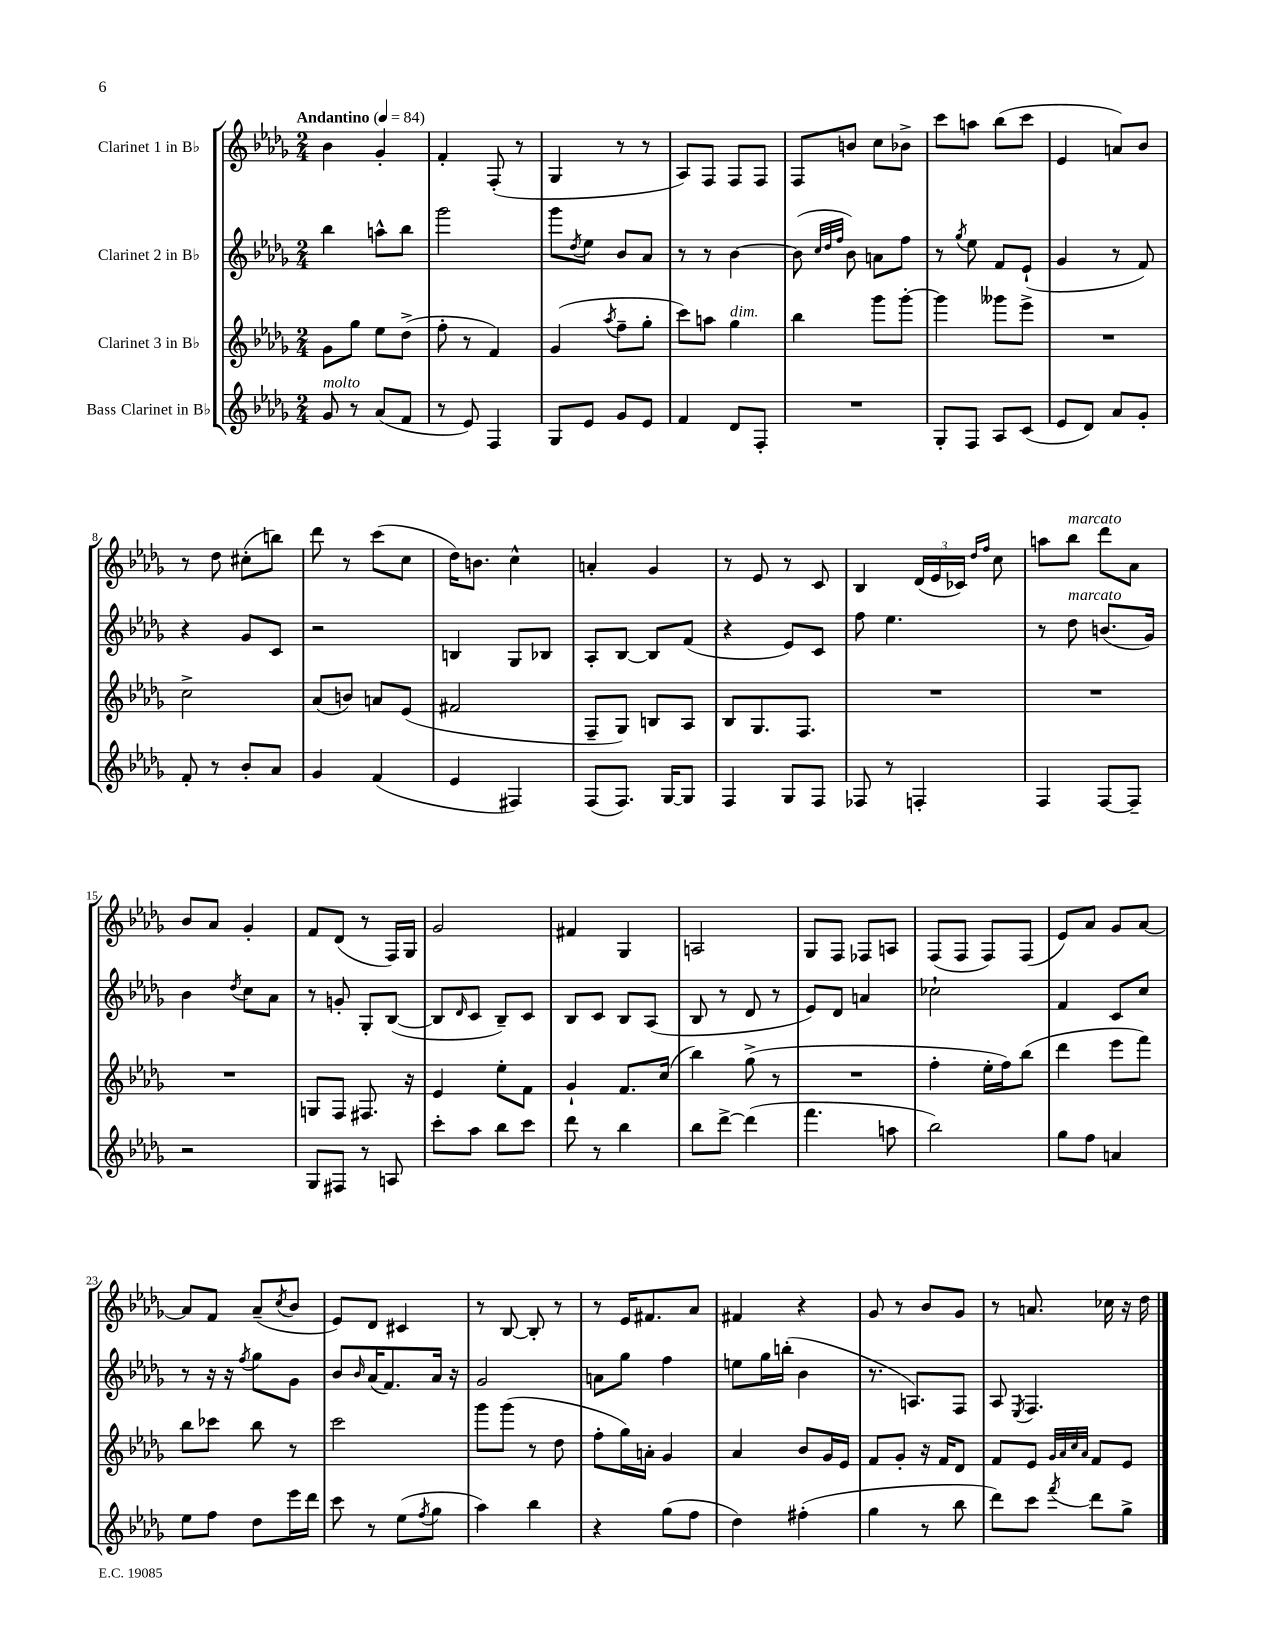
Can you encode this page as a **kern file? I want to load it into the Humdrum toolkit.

**kern	**kern	**kern	**kern
*staff4	*staff3	*staff2	*staff1
*clefG2	*clefG2	*clefG2	*clefG2
*k[b-e-a-d-g-]	*k[b-e-a-d-g-]	*k[b-e-a-d-g-]	*k[b-e-a-d-g-]
*M2/4	*M2/4	*M2/4	*M2/4
*MM84	*MM84	*MM84	*MM84
8g-	8g-	4bb-	4b-
8r	8gg-	.	.
(8a-	8ee-	8aa^^	4g-'
8f	(8dd-^	8bb-	.
=	=	=	=
8r	8ff'	2ggg-	4f'
8e-)	8r	.	.
4F	4f)	.	(8F'
.	.	.	8r
=	=	=	=
8G-	(4g-	8ggg-	4G-
.	.	8qdd-	.
8e-	.	8ee-	.
.	8qaa-	.	.
8g-	8ff~	8b-	8r
8e-	8gg-'	8a-	8r
=	=	=	=
4f	8ccc)	8r	8A-)
.	8aa	8r	8F
8d-	4gg-	[4b-	8F
8F'	.	.	8F
=	=	=	=
2r	4bb-	(8b-]	8F
.	.	32qqcc	.
.	.	32qqdd-	.
.	.	32qqff	.
.	.	8b-)	8b
.	8ggg-	8a	8cc
.	[8ggg-'	8ff	8b-^
=	=	=	=
8G-'	4ggg-]	8r	8ccc
.	.	8qgg-	.
8F	.	8ee-	8aa
8A-	8ggg--	8f	(8bb-
(8c	8eee-^	(8e-`	8ccc
=	=	=	=
8e-	2r	4g-	4e-
8d-)	.	.	.
8a-	.	8r	8a)
8g-'	.	8f)	8b-
=	=	=	=
8f'	2cc^	4r	8r
8r	.	.	8dd-
8b-'	.	8g-	(8cc#'
8a-	.	8c	8bb)
=	=	=	=
4g-	(8a-	2r	8ddd-
.	8b)	.	8r
(4f	8a	.	(8ccc
.	(8e-	.	8cc
=	=	=	=
4e-	2f#	4B	16dd-)
.	.	.	8.b
4F#)	.	8G-	4cc^^
.	.	8B-	.
=	=	=	=
(8F	8F~	8A-'	4a'
8.F)	8G-)	[8B-	.
.	8B	8B-]	4g-
[16G-	.	.	.
8G-]	8A-	(8f	.
=	=	=	=
4F	8B-	4r	8r
.	8.G-	.	8e-
8G-	.	8e-)	8r
.	8.F	.	.
8F	.	8c	8c
=	=	=	=
8F-	2r	8ff	4B-
8r	.	4.ee-	.
4F'	.	.	(24d-
.	.	.	24e-
.	.	.	24c-)
.	.	.	16qqdd-
.	.	.	16qqff
.	.	.	8cc
=	=	=	=
4F	2r	8r	8aa
.	.	8dd-	8bb-
[8F	.	(8.b	8ddd-
8F~]	.	.	8a-
.	.	16g-)	.
=	=	=	=
2r	2r	4b-	8b-
.	.	.	8a-
.	.	8qdd-	.
.	.	8cc	4g-'
.	.	8a-	.
=	=	=	=
8G-	8G	8r	8f
8F#	8F	8g'	(8d-
8r	8.F#	8G-'	8r
8A	.	([8B-	16F)
.	16r	.	16G-
=	=	=	=
8ccc'	4e-	8B-]	2g-
.	.	16qqd-	.
8aa-	.	8c	.
8bb-	8ee-'	8B-~)	.
8ccc	8f	8c	.
=	=	=	=
8ddd-	4g-`	8B-	4f#
8r	.	8c	.
4bb-	8.f	8B-	4G-
.	.	(8A-	.
.	(16cc	.	.
=	=	=	=
8bb-	4bb-)	8B-	2A
[8ddd-^	.	8r	.
(4ddd-]	(8gg-^	8d-	.
.	8r	8r	.
=	=	=	=
4.fff	2r	8e-)	8G-
.	.	8d-	8F
.	.	4a	8F-
8aa	.	.	8A
=	=	=	=
2bb-)	4ff'	2cc-`	(8F
.	.	.	8F
.	16ee-'	.	8F)
.	16ff)	.	.
.	(8bb-	.	(8F
=	=	=	=
8gg-	4ddd-	4f	8e-)
8ff	.	.	8a-
4a	8eee-	8c	8g-
.	8fff)	8cc	[8a-
=	=	=	=
8ee-	8bb-	8r	8a-]
8ff	8ccc-	16r	8f
.	.	16r	.
.	.	8qff	.
8dd-	8bb-	8gg-	(8a-~
.	.	.	8qcc
16eee-	8r	8g-	8b-
16ddd-	.	.	.
=	=	=	=
8ccc	2ccc	8b-	8e-)
.	.	16qqb-	.
8r	.	(16a-	8d-
.	.	8.f)	.
(8ee-	.	.	4c#
8qff	.	.	.
8gg-	.	16a-	.
.	.	16r	.
=	=	=	=
4aa-)	8ggg-	2g-	8r
.	(8ggg-	.	[8B-
4bb-	8r	.	8B-']
.	8dd-	.	8r
=	=	=	=
4r	8ff'	8a	8r
.	16gg-)	8gg-	16e-
.	16a'	.	8.f#
(8gg-	4g-	4ff	.
8ff	.	.	8a-
=	=	=	=
4dd-)	4a-	8ee	4f#
.	.	16gg-	.
.	.	(16bb'	.
(4ff#'	8b-	4b-	4r
.	16g-	.	.
.	16e-	.	.
=	=	=	=
4gg-	8f	8.r	8g-
.	8g-'	.	8r
.	.	8.A)	.
8r	16r	.	8b-
.	16f	.	.
8bb-	8d-	8F	8g-
=	=	=	=
8ddd-)	8f	8A-	8r
.	.	8qE-	.
8ccc	8e-	4.F	8.a
.	32qqg-	.	.
.	32qqa-	.	.
.	32qqcc	.	.
8qfff	32qqa-	.	.
8ddd-	8f	.	.
.	.	.	16cc-
8gg-^	8e-	.	16r
.	.	.	16dd-
==	==	==	==
*-	*-	*-	*-
